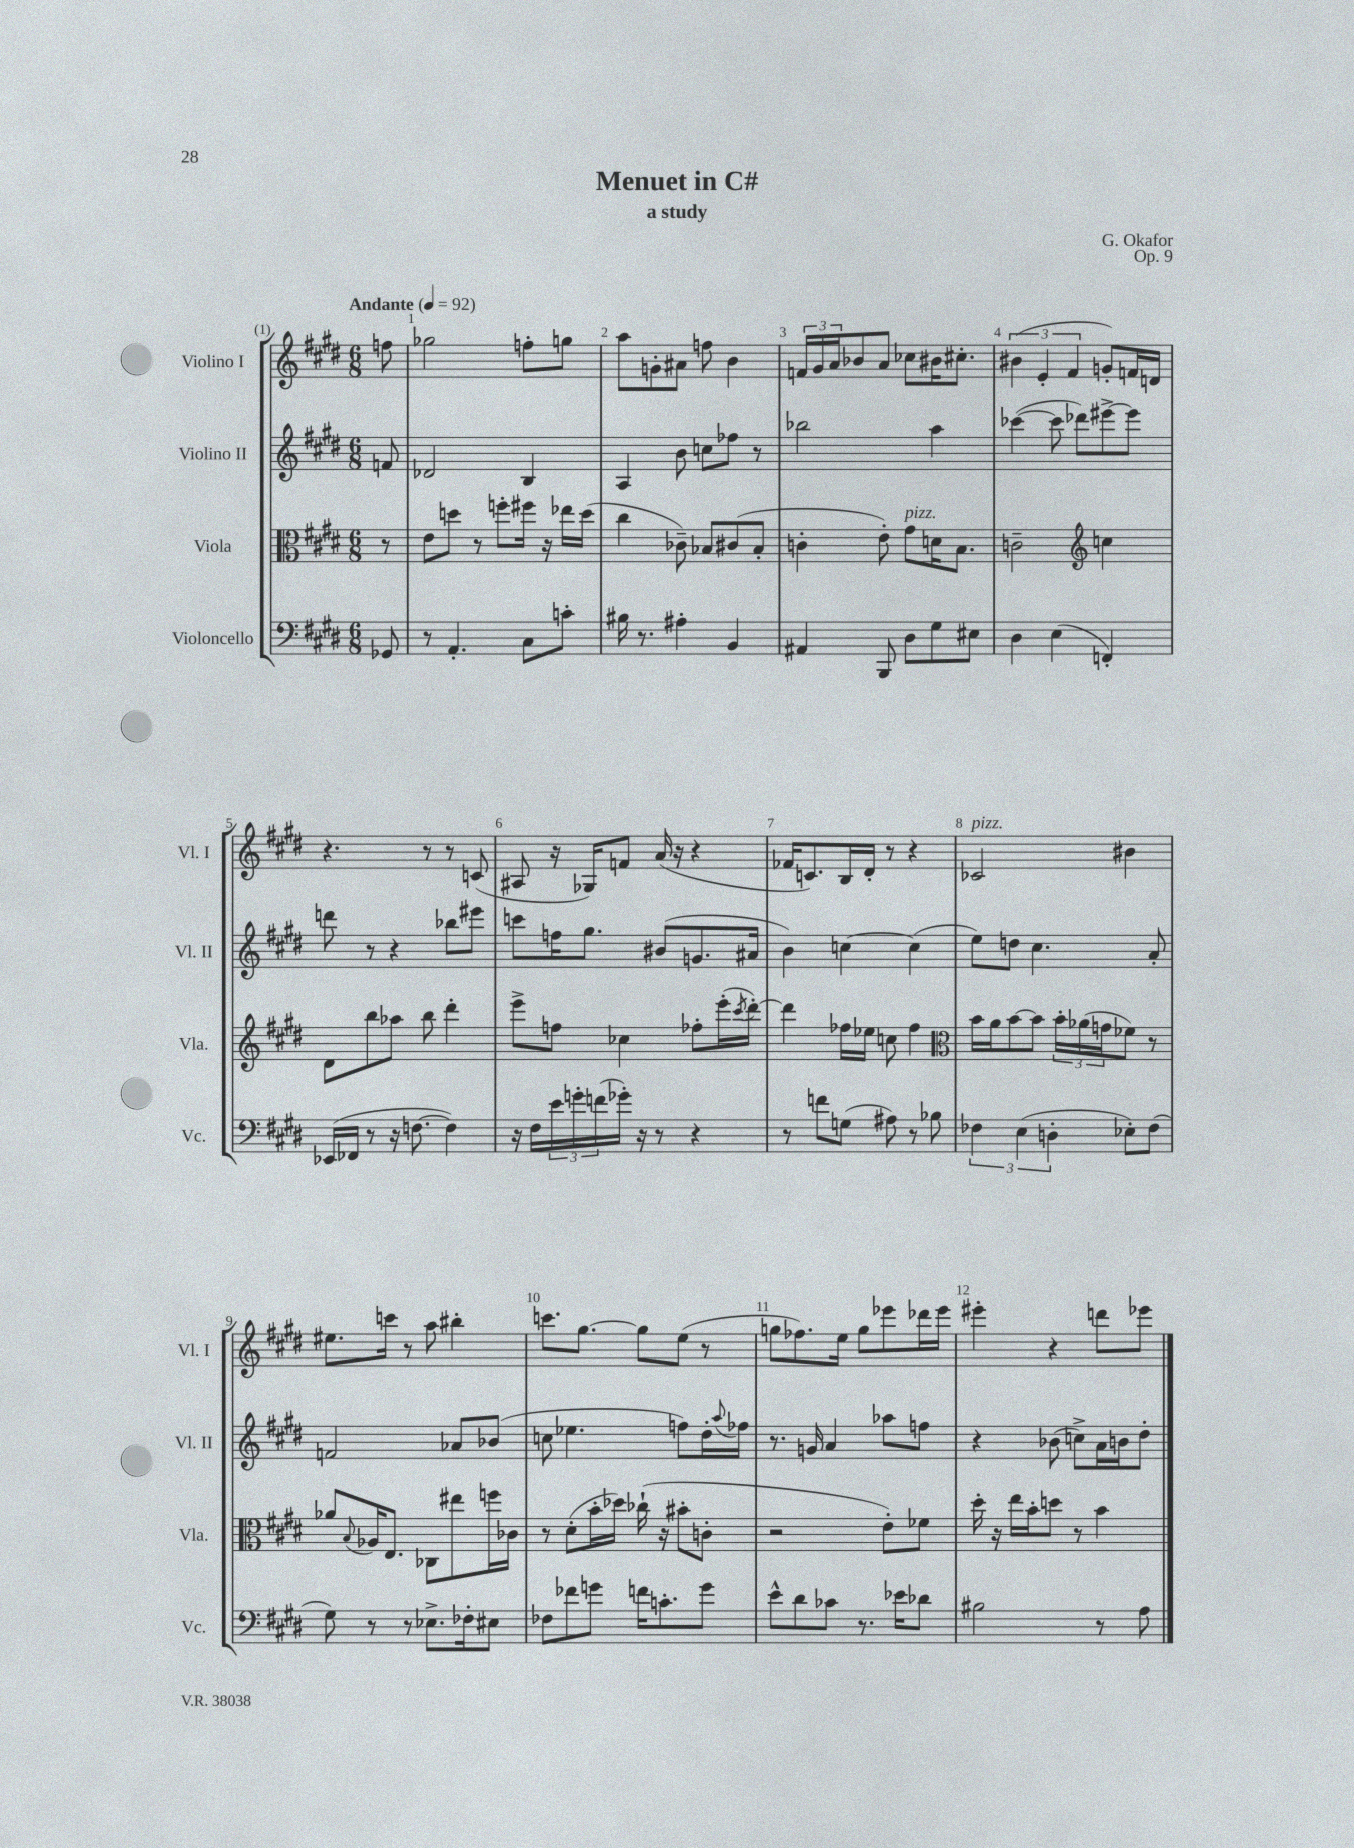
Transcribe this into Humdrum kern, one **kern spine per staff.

**kern	**kern	**kern	**kern
*part4	*part3	*part2	*part1
*staff4	*staff3	*staff2	*staff1
*I"Violoncello	*I"Viola	*I"Violino II	*I"Violino I
*I'Vc.	*I'Vla.	*I'Vl. II	*I'Vl. I
*clefF4	*clefC3	*clefG2	*clefG2
*k[f#c#g#d#]	*k[f#c#g#d#]	*k[f#c#g#d#]	*k[f#c#g#d#]
*M6/8	*M6/8	*M6/8	*M6/8
*MM92	*MM92	*MM92	*MM92
=	=	=	=
!	!	!	!LO:TX:a:B:t=Andante
8GG-X/	8r	8fn/	8ffn\
=1	=1	=1	=1
8r	8e\L	2d-X/	2gg-X\
4.AA'/	8ddn\J	.	.
.	8r	.	.
.	8ffn'\L	.	.
8C#\L	16ff#X\Jk	4B/	8ffn'\L
.	16r	.	.
8cn'\J	16ee-X\LL	.	8ggn\J
.	(16dd\JJ	.	.
=2	=2	=2	=2
16B#X\	4cc#\	4A/	8aa\L
8.r	.	.	.
.	.	.	8gn'\
4A#X'\	8c-X~\)	8b\	8a#X\J
.	8B-X/L	8ccn\L	8ffn\
4BB/	(8c#X/	8ff-X\J	4b\
.	8B-'/J	8r	.
=3	=3	=3	=3
4AA#X/	4cn'\	2bb-X\	24fn/LL
.	.	.	24g#/
.	.	.	24a/J
.	.	.	8b-X/
8BBB/	8e'\)	.	8a/J
!	!LO:TX:a:i:t=pizz.	!	!
8D#\L	8g#\L	.	8cc-X\L
8G#\	16dn\K	4aa\	16b#X\K
.	8.B\J	.	8.cc#X'\J
8E#X\J	.	.	.
=4	=4	=4	=4
4D#\	2cn~\	([4ccc-X\	(6b#X\
.	.	.	6e'/
(4E\	.	8ccc-\]	.
.	.	.	6f#/
.	.	8ddd-X\L)	.
*	*clefG2	*	*
4FFn'/)	4ccn\	[8eee#X^\	8gn'/L)
.	.	8eee#\J]	16fn/L
.	.	.	16dn/JJ
!!LO:LB:g=z
=5	=5	=5	=5
(16EE-X/LL	8d#\L	8dddn\	4.r
16FF-X/JJ	.	.	.
8r	8bb\	8r	.
16r	8aa-X\J	4r	.
[8.Fn\	.	.	.
.	8bb\	.	8r
4F\])	4ddd#'\	8bb-X\L	8r
.	.	8eee#X\J	(8cn/
=6	=6	=6	=6
16r	8eee^\L	8cccn\L	8A#X/
16F#\LL	.	.	.
24e\	8ffn\J	16ffn\K	16r
24gn'\	.	.	.
.	.	8.gg#\J	16G-X/KL)
(24fn\	.	.	.
16g-X'\JJ)	4cc-X\	.	8fn/J
16r	.	.	.
8r	.	(8b#X/L	(16a/
.	.	.	16r
4r	8ff-X'\L	8.gn/	4r
.	(16eee'\L	.	.
.	8qccc#/	.	.
.	[16ddd#'\JJ)	16a#X/Jk	.
=7	=7	=7	=7
8r	4ddd#\]	4b\)	16f-X/KL
.	.	.	8.cn/)
8fn\L	.	.	.
(8Gn\J	16ff-X\LL	[4ccn\	16B/L
.	16ee-X\JJ	.	16d#'/JJ
8A#X\)	8ccn\	.	8r
8r	4ff-\	(4cc\]	4r
8B-X\	.	.	.
=8	=8	=8	=8
*	*clefC3	*	*
!	!	!	!LO:TX:a:i:t=pizz.
6F-X\	16b\LL	8ee\L)	2c-X/
.	16a\J	.	.
.	[8b\	8ddn\J	.
(6E\	.	.	.
.	8b\J]	4.cc#\	.
6Dn'\	.	.	.
.	24b'\LL	.	.
.	(24a-X\	.	.
.	24gn\J	.	.
8E-X'\L)	8f-X\J)	.	4b#X\
(8F-\J	8r	8a'/	.
!!LO:LB:g=z
=9	=9	=9	=9
8G#\)	8a-X/L	2fn/	8.ee#X\L
.	8qqB/	.	.
8r	16A-X/K	.	.
.	8.E/J	.	16cccn\Jk
8r	.	.	8r
8.E-X^\L	8C-X\L	.	8aa\
.	8ee#X\	8a-X/L	4bb#X'\
16F-X'\k	.	.	.
8E#X\J	16ffn\L	(8b-X/J	.
.	16c-X\JJ	.	.
=10	=10	=10	=10
8F-X\L	8r	8ccn\	8.cccn\L
8f-X\	(8d#'\L	4.ee-X\	.
.	.	.	[8.gg#\J
8gn\J	16b'\L	.	.
.	16dd-X\JJ)	.	.
16fn\KL	(16cc-X`\	.	8gg#\L]
8.cn'\	16r	.	.
.	8b#X'\L	8ffn\L)	(8ee\J
8g\J	8cn'\J	16dd#'\L	8r
.	.	8qqaa/	.
.	.	16ff-X\JJ	.
=11	=11	=11	=11
8e^^\L	2r	8.r	8ggn\L
8d#\	.	.	8.ff-X\)
.	.	16gn/	.
8c-X\J	.	4a/	.
.	.	.	16ee\Jk
8.r	.	.	8gg\L
.	8e'\L)	8aa-X\L	8eee-X\
16e-X\KL	.	.	.
8d-X\J	8f-X\J	8ffn\J	16ddd-X\L
.	.	.	16eee-\JJ
=12	=12	=12	=12
2B#X\	16dd#'\	4r	4eee#X'\
.	16r	.	.
.	16ee\LL	.	.
.	16b'\J	.	.
.	8ddn\J	(8b-X\	4r
.	8r	8ccn^\L)	.
8r	4b\	16a\L	8dddn\L
.	.	16bn\J	.
8A\	.	8dd#'\J	8eee-X\J
==	==	==	==
*-	*-	*-	*-
